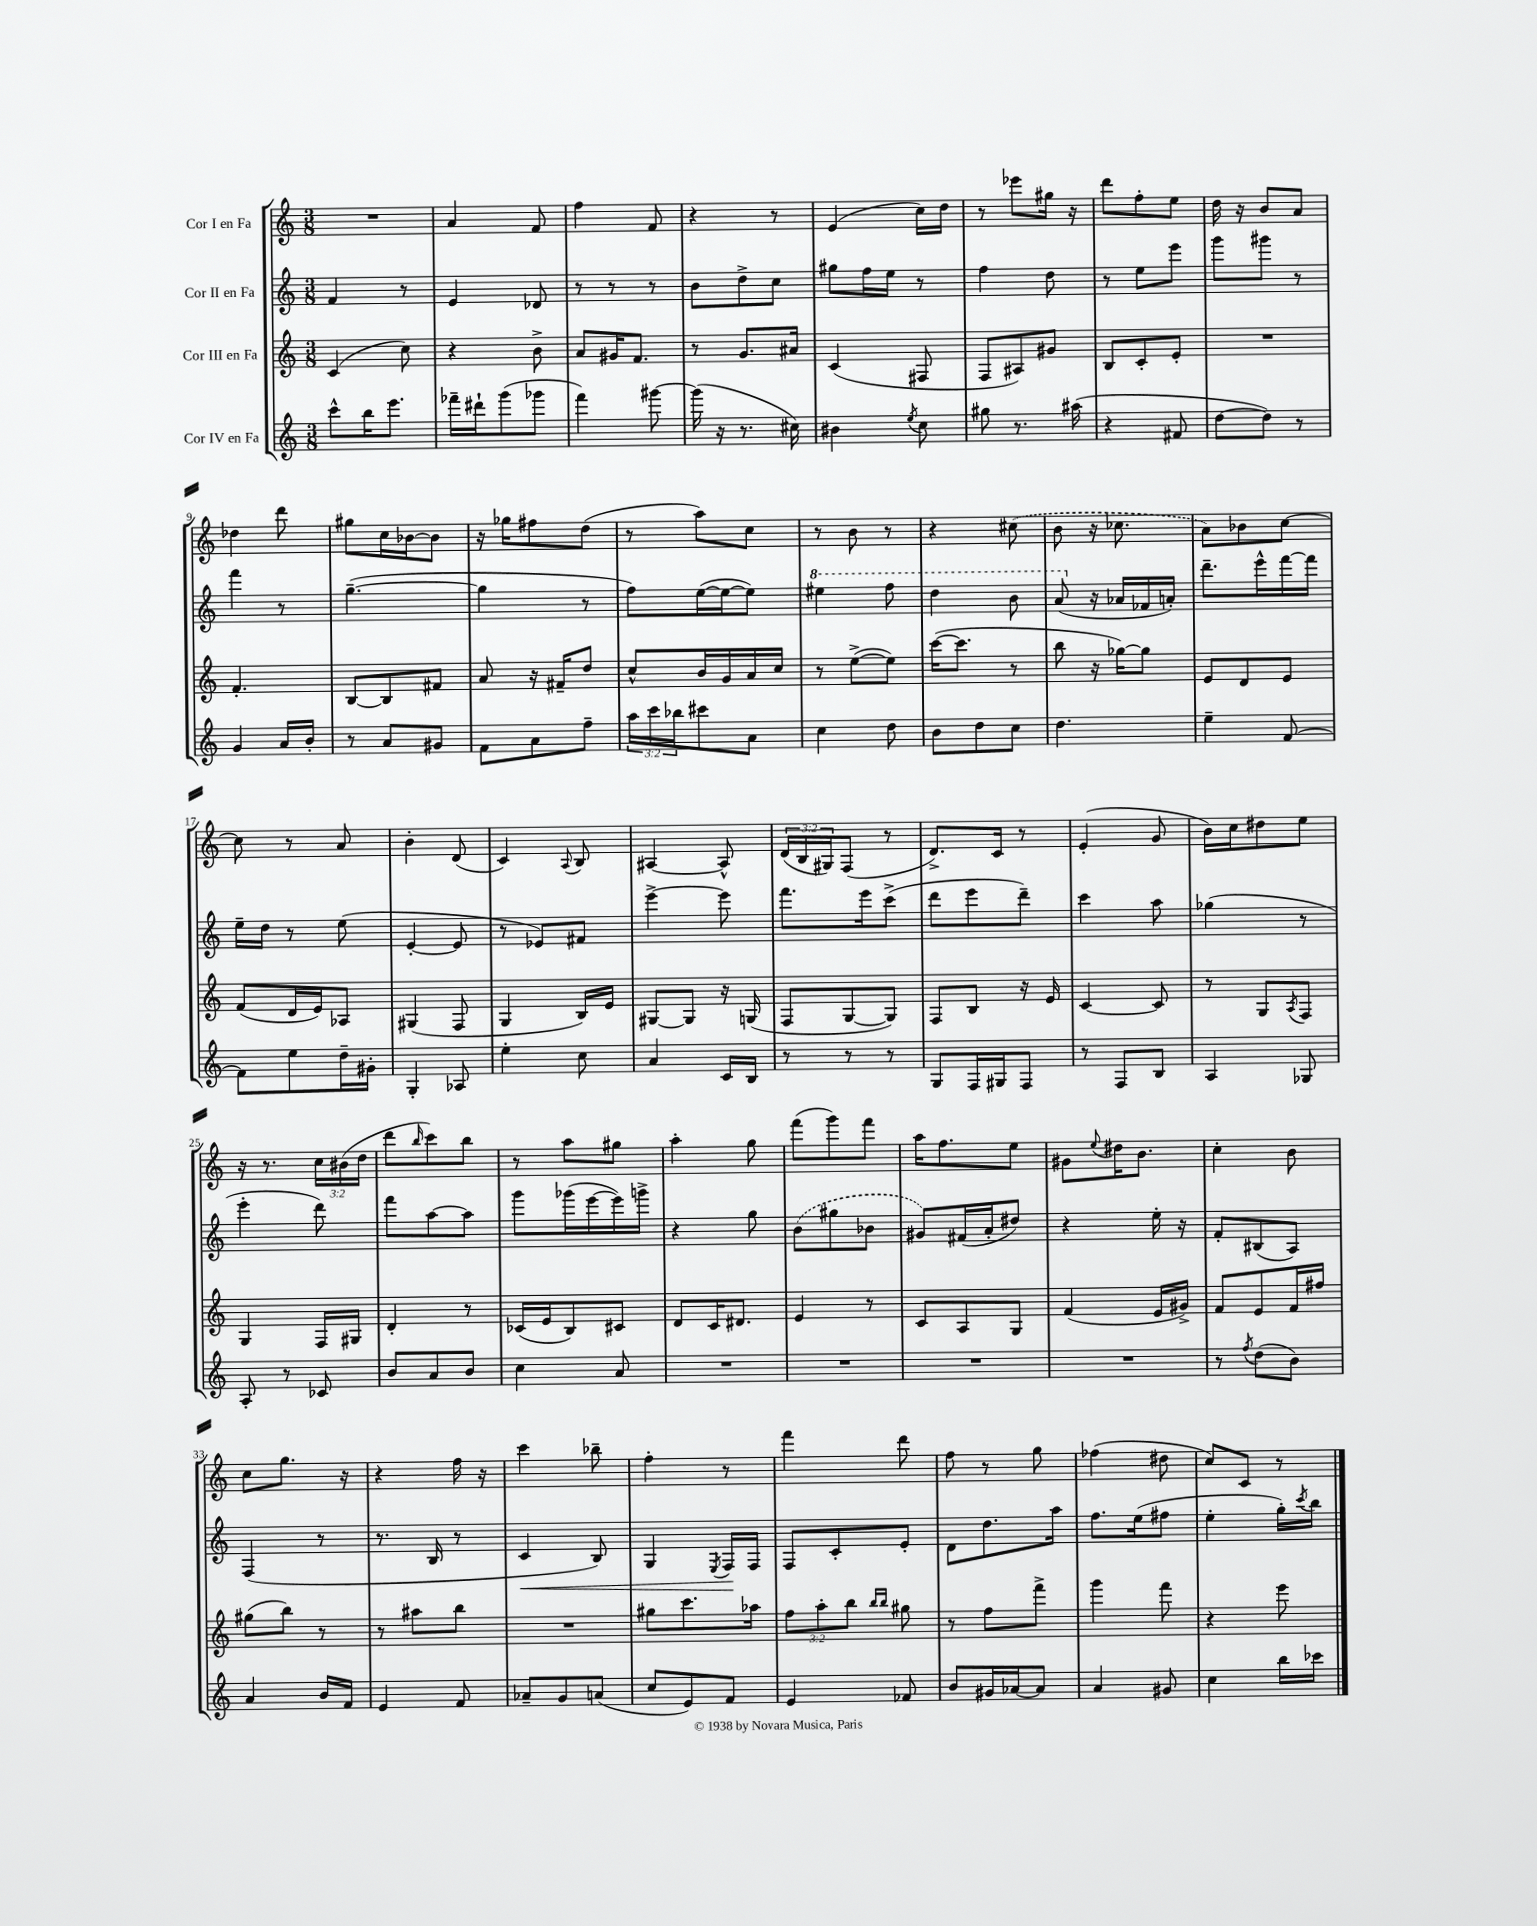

**kern	**kern	**kern	**dynam	**kern
*part4	*part3	*part2	*part2	*part1
*staff4	*staff3	*staff2	*staff2	*staff1
*I"Cor IV en Fa	*I"Cor III en Fa	*I"Cor II en Fa	*	*I"Cor I en Fa
*clefG2	*clefG2	*clefG2	*	*clefG2
*k[]	*k[]	*k[]	*	*k[]
*M3/8	*M3/8	*M3/8	*	*M3/8
=1	=1	=1	=1	=1
8ccc^^\L	(4c/	4f/	.	4.r
16bb\K	.	.	.	.
8.eee\J	.	.	.	.
.	8cc\)	8r	.	.
=2	=2	=2	=2	=2
16fff-X~\LL	4r	4e/	.	4a/
16ddd#X`\J	.	.	.	.
(8ggg\	.	.	.	.
8ggg-X\J	8b^\	8d-X/	.	8f/
=3	=3	=3	=3	=3
4fff\)	8a/L	8r	.	4ff\
.	16g#X/K	8r	.	.
.	8.f/J	.	.	.
[8ggg#X\	.	8r	.	8f/
=4	=4	=4	=4	=4
(16ggg#\]	8r	8b\L	.	4r
16r	.	.	.	.
8.r	8.g/L	8dd^\	.	.
.	.	8cc\J	.	8r
16cc#X\)	16a#X/Jk	.	.	.
=5	=5	=5	=5	=5
4b#X\	(4c/	8gg#X\L	.	(4e/
.	.	16ff\L	.	.
.	.	16ee\JJ	.	.
8qee/	.	.	.	.
8cc\	8F#X/	8r	.	16cc\LL)
.	.	.	.	16dd\JJ
=6	=6	=6	=6	=6
8gg#X\	8F/L	4ff\	.	8r
8.r	8A#X/)	.	.	8eee-X\L
.	8g#X/J	8dd\	.	16gg#X\Jk
(16aa#X\	.	.	.	16r
=7	=7	=7	=7	=7
4r	8B/L	8r	.	8ddd\L
.	8c'/	8ee\L	.	8ff'\
8f#X/	8e'/J	8eee\J	.	8ee\J
=8	=8	=8	=8	=8
[8dd\L	4.r	8ggg\L	.	16dd\
.	.	.	.	16r
8dd\J])	.	8ggg#X\J	.	8b/L
8r	.	8r	.	8a/J
!!LO:LB:g=z
=9	=9	=9	=9	=9
4g/	4.f'/	4fff\	.	4dd-X\
16a/LL	.	8r	.	8ddd\
16b'/JJ	.	.	.	.
=10	=10	=10	=10	=10
8r	[8B/L	([4.gg~\	.	8gg#X\L
8a/L	8B/]	.	.	16cc\L
.	.	.	.	[16b-X\J
8g#X/J	8f#X/J	.	.	8b-\J]
=11	=11	=11	=11	=11
8f\L	8a/	4gg\]	.	16r
.	.	.	.	16gg-X\KL
8a\	16r	.	.	8ff#X\
.	16f#X~/KL	.	.	.
8ff~\J	8dd/J	8r	.	(8dd\J
=12	=12	=12	=12	=12
24aa\LL	8cc^^/L	8ff\L)	.	8r
24ccc\	.	.	.	.
24bb-X\J	.	.	.	.
8ccc#X\	16b/L	([16ee\L	.	8aa\L)
.	16g/	16ee\J_	.	.
8a\J	16a/	8ee\J])	.	8cc\J
.	16cc/JJ	.	.	.
=13	=13	=13	=13	=13
*	*	*8va	*	*
4cc\	8r	4eee#X\	.	8r
.	([8ee^\L	.	.	8b\
8dd\	8ee\J])	8fff\	.	8r
=14	=14	=14	=14	=14
8b\L	([16ccc\KL	4ddd\	.	4r
.	8.ccc\J]	.	.	.
8dd\	.	.	.	.
8cc\J	8r	8bb\	.	(8cc#X\
=15	=15	=15	=15	=15
4.dd\	8bb\	(8aa/	.	8b\
*	*	*X8va	*	*
.	16r	16r	.	16r
.	[16gg-X\KL)	16a-X/LL	.	8.cc-X\
.	8gg-\J]	16f-X/	.	.
.	.	16an'/JJ)	.	.
=16	=16	=16	=16	=16
4ee~\	8e/L	8.ddd~\L	.	8a\L)
.	8d/	.	.	8b-X\
.	.	16eee^^\L	.	.
[8f/	8e/J	[16fff\	.	[8cc\J
.	.	16fff\JJ]	.	.
!!LO:LB:g=z
=17	=17	=17	=17	=17
8f\L]	(8f/L	16ee~\LL	.	8cc\]
.	.	16dd\JJ	.	.
8ee\	16d/L	8r	.	8r
.	16e/J)	.	.	.
16dd~\L	8A-X/J	(8ee\	.	8a/
16g#X'\JJ	.	.	.	.
=18	=18	=18	=18	=18
4G'/	(4G#X/	[4e'/	.	4b'\
8A-X/	8F/	8e/]	.	(8d/
=19	=19	=19	=19	=19
4ee'\	4G/	8r	.	4c/)
.	.	8e-X/L)	.	.
.	.	.	.	8qqA/
8cc\	16B/LL)	8f#X/J	.	8B/
.	16e/JJ	.	.	.
=20	=20	=20	=20	=20
4a/	[8G#X/L	[4eee^\	.	[4A#X/
.	8G#/J]	.	.	.
16c/LL	16r	8eee\]	.	8A#^^/]
16B/JJ	(16Gn/	.	.	.
=21	=21	=21	=21	=21
8r	8F/L	8.fff\L	.	(24d/LL
.	.	.	.	24B/
.	.	.	.	24G#X/J)
8r	[8G/	.	.	(8F/J
.	.	16eee\k	.	.
8r	8G/J])	(8ccc^\J	.	8r
=22	=22	=22	=22	=22
8G/L	8F/L	8ddd\L	.	8.d^/L)
16F/L	8B/J	8eee\	.	.
16G#X/J	.	.	.	16c/Jk
8F/J	16r	8ddd~\J)	.	8r
.	16e/	.	.	.
=23	=23	=23	=23	=23
8r	[4c/	4ccc\	.	(4e'/
8F/L	.	.	.	.
8B/J	8c/]	8aa\	.	8g/
=24	=24	=24	=24	=24
4A/	8r	(4gg-X\	.	16b\LL)
.	.	.	.	16cc\J
.	8G/L	.	.	8dd#X\
.	8qA/	.	.	.
8G-X/	8F/J	8r	.	8ee\J
!!LO:LB:g=z
=25	=25	=25	=25	=25
8A'/	4G/	4eee'\	.	16r
.	.	.	.	8.r
8r	.	.	.	.
8c-X/	16F/LL	8ddd\)	.	24cc\LL
.	.	.	.	(24b#X\
.	16G#X/JJ	.	.	.
.	.	.	.	24dd\JJ
=26	=26	=26	=26	=26
8b/L	4d'/	8fff\L	.	8ddd\L
.	.	.	.	16qqbb/
8a/	.	[8aa\	.	8ccc\)
8b/J	8r	8aa\J]	.	8bb\J
=27	=27	=27	=27	=27
4cc\	(16c-X/LL	8ggg\L	.	8r
.	16e/J	.	.	.
.	8B/)	(16ggg-X\L	.	8aa\L
.	.	[16eee\	.	.
8a/	8c#X/J	16eee\])	.	8gg#X\J
.	.	16gggn^\JJ	.	.
=28	=28	=28	=28	=28
4.r	8d/L	4r	.	4aa'\
.	16c/K	.	.	.
.	8.d#X/J	.	.	.
.	.	8gg\	.	8gg\
=29	=29	=29	=29	=29
4.r	4e/	(8b\L	.	(8fff\L
.	.	8gg#X\	.	8ggg\)
.	8r	8b-X\J	.	8fff\J
=30	=30	=30	=30	=30
4.r	8c/L	8g#X/L)	.	16aa\KL
.	.	.	.	8.ff\
.	8A/	(16f#X/L	.	.
.	.	16a'/J	.	.
.	8G/J	8dd#X/J)	.	8ee\J
=31	=31	=31	=31	=31
4.r	(4f/	4r	.	8g#X\L
.	.	.	.	8qqee/
.	.	.	.	16dd#X\K
.	.	.	.	8.b\J
.	16e/LL	16ee'\	.	.
.	16g#X^/JJ)	16r	.	.
=32	=32	=32	=32	=32
8r	8f/L	8f'/L	.	4cc'\
8qff/	.	.	.	.
(8dd\L	8e/	(8B#X/	.	.
8b\J)	16f/L	8A/J)	.	8b\
.	16ff#X/JJ	.	.	.
!!LO:LB:g=z
=33	=33	=33	=33	=33
4a/	(8gg#X\L	(4F/	.	8cc\L
.	8bb\J)	.	.	8.gg\J
16b/LL	8r	8r	.	.
16f/JJ	.	.	.	16r
=34	=34	=34	=34	=34
4e/	8r	8.r	.	4r
.	8aa#X\L	.	.	.
.	.	16B/	.	.
8f/	8bb\J	8r	.	16ff\
.	.	.	.	16r
=35	=35	=35	=35	=35
!	!	!	!LO:HP:b	!
8a-X~/L	4.r	4c/	<	4ccc\
8g/	.	.	.	.
(8an/J	.	8B/)	.	8bb-X~\
=36	=36	=36	=36	=36
8cc/L	8gg#X\L	4G/	.	4ff'\
8e/)	8.ccc\	.	.	.
.	.	8qE/	.	.
8f/J	.	16F/LL	.	8r
.	16aa-X\Jk	16F/JJ	[	.
=37	=37	=37	=37	=37
4e/	12ff\L	8F/L	.	4fff\
.	12aa'\	.	.	.
.	.	8c'/	.	.
.	12bb\J	.	.	.
.	16qqbb/LL	.	.	.
.	16qqbb/JJ	.	.	.
8f-X/	8gg#X\	8e'/J	.	8ddd\
=38	=38	=38	=38	=38
8b/L	8r	8d\L	.	8ff\
16g#X/L	8ff\L	8.dd\	.	8r
[16a-X/J	.	.	.	.
8a-/J]	8fff^\J	.	.	8gg\
.	.	16aa\Jk	.	.
=39	=39	=39	=39	=39
4a/	4ggg\	8.ff\L	.	(4ff-X\
.	.	(16ee\k	.	.
8g#X/	8fff\	8ff#X\J	.	8dd#X\
=40	=40	=40	=40	=40
4cc\	4r	4ee'\	.	8cc/L)
.	.	.	.	8c/J
16bb\LL	8eee\	16gg'\LL)	.	8r
.	.	8qccc/	.	.
16ccc-X\JJ	.	16bb\JJ	.	.
==	==	==	==	==
*-	*-	*-	*-	*-
